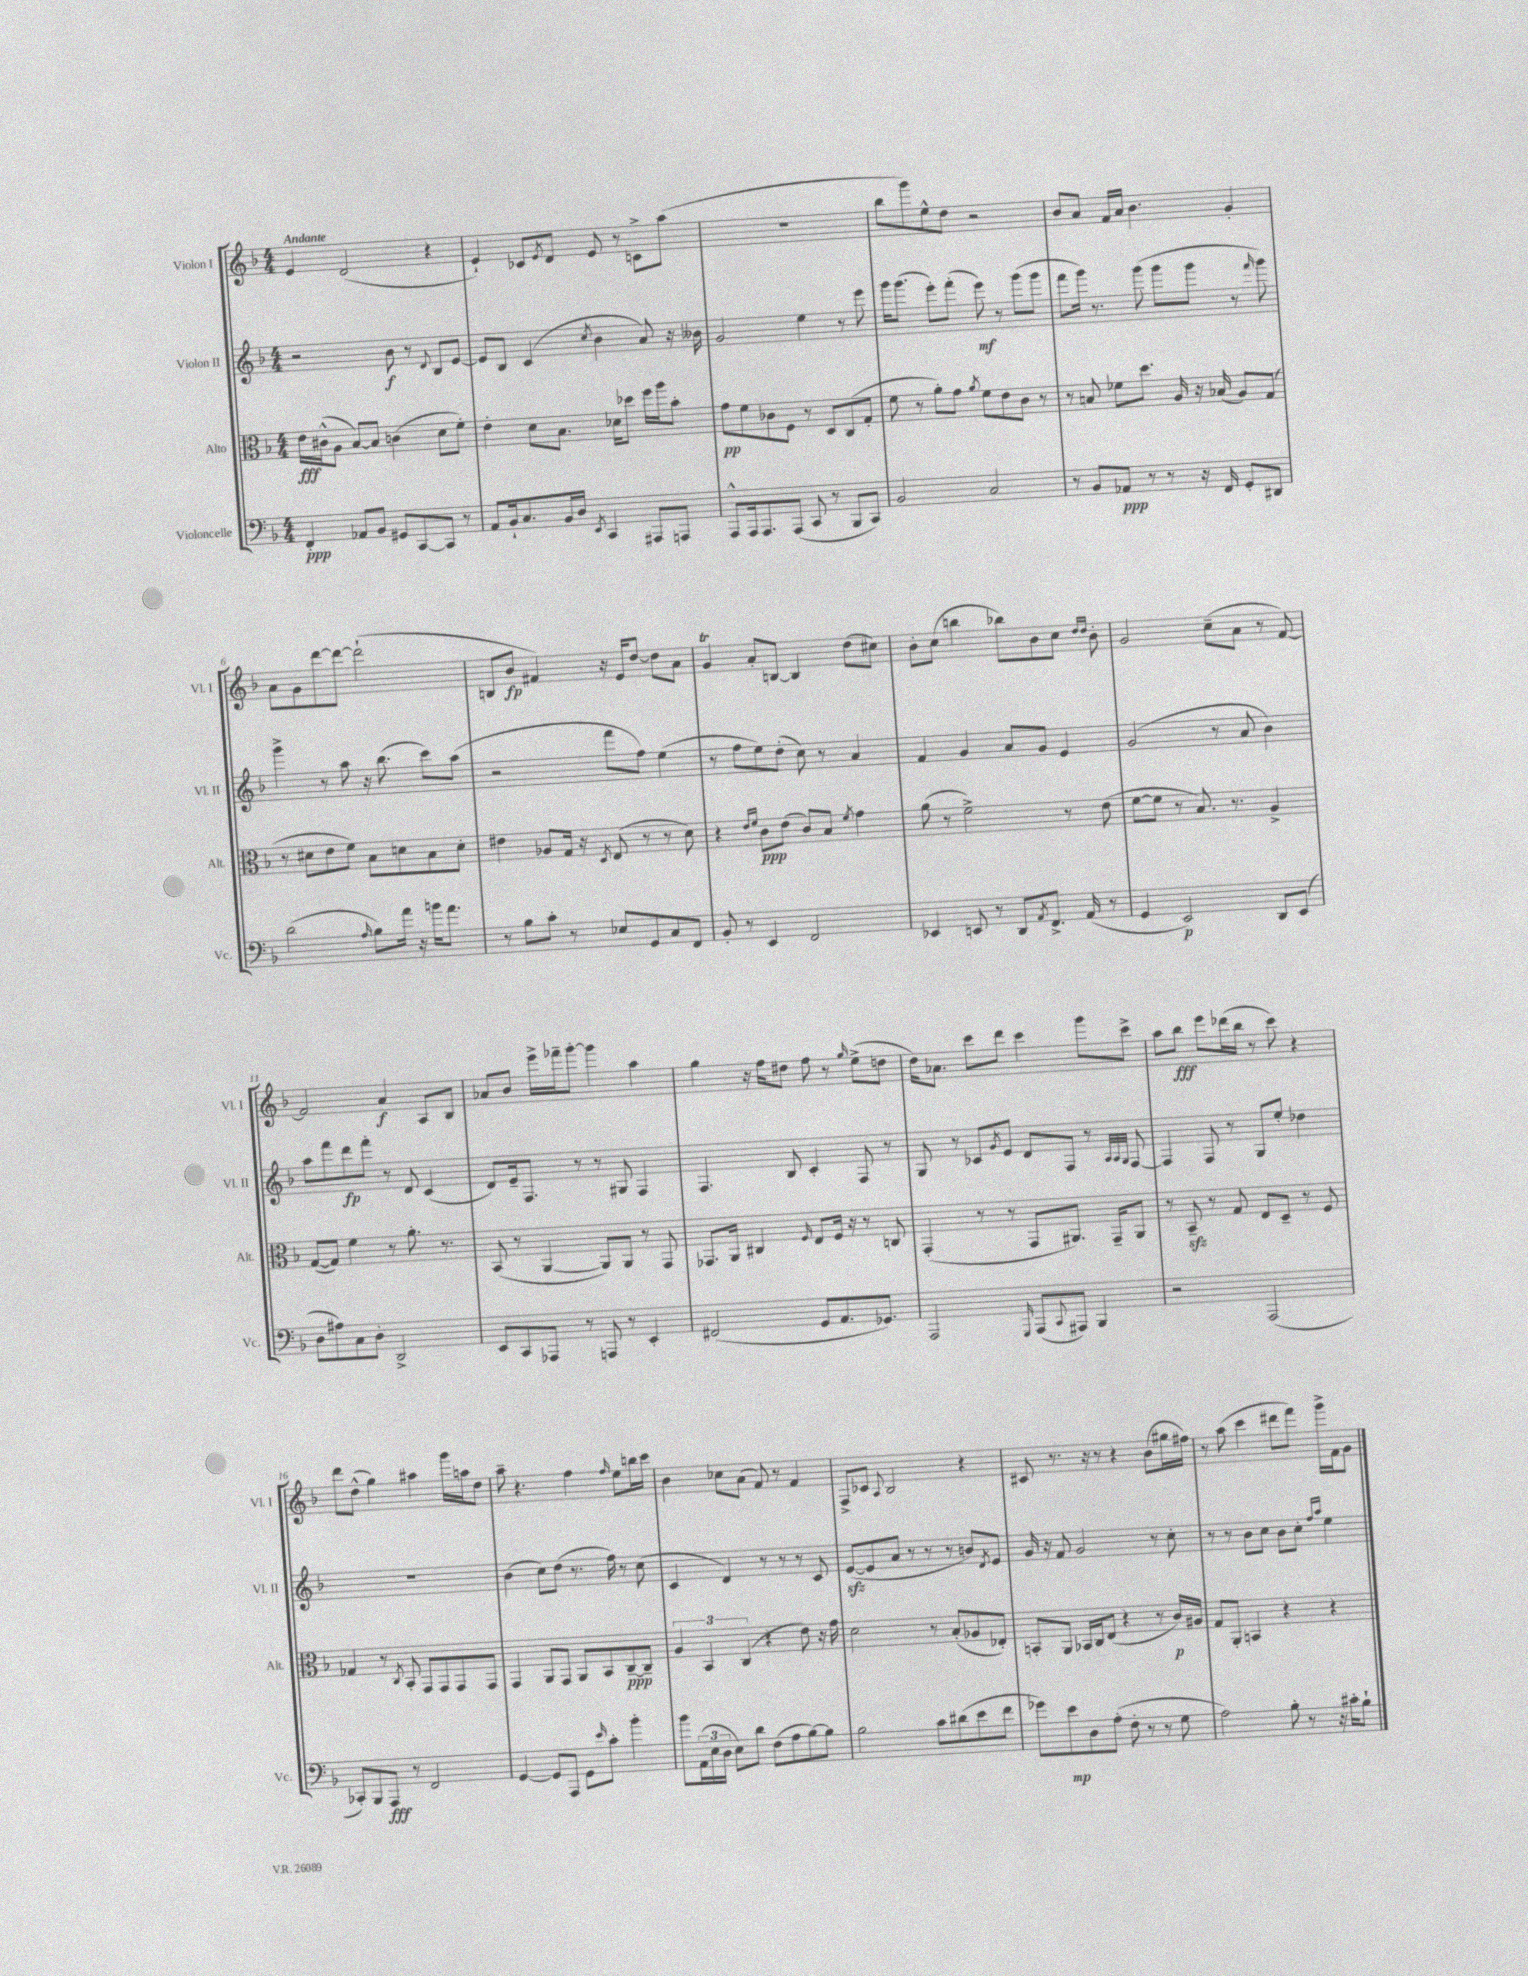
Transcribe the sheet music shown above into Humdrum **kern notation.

**kern	**dynam	**kern	**dynam	**kern	**dynam	**kern	**dynam
*part4	*part4	*part3	*part3	*part2	*part2	*part1	*part1
*staff4	*staff4	*staff3	*staff3	*staff2	*staff2	*staff1	*staff1
*I"Violoncelle	*	*I"Alto	*	*I"Violon II	*	*I"Violon I	*
*I'Vc.	*	*I'Alt.	*	*I'Vl. II	*	*I'Vl. I	*
*clefF4	*	*clefC3	*	*clefG2	*	*clefG2	*
*k[b-]	*	*k[b-]	*	*k[b-]	*	*k[b-]	*
*M4/4	*	*M4/4	*	*M4/4	*	*M4/4	*
=1	=1	=1	=1	=1	=1	=1	=1
!	!	!	!	!	!	!LO:TX:a:B:t=Andante	!
4FF'/	ppp	16e\LL	fff	2r	.	4e/	.
.	.	(16c#X^^\J	.	.	.	.	.
.	.	8A\J	.	.	.	.	.
8AA-X/L	.	[8B-/L)	.	.	.	(2d/	.
8BB-/J	.	8B-/J]	.	.	.	.	.
8GG#X/L	.	(4cn\	.	8b-\	f	.	.
[8CC/	.	.	.	8r	.	.	.
.	.	.	.	8qqd/	.	.	.
8CC/J]	.	8d\L	.	8B-/L	.	4r	.
8r	.	8f'\J)	.	[8e/J	.	.	.
=2	=2	=2	=2	=2	=2	=2	=2
8AA/L	.	4e'\	.	8e/L]	.	4e`/)	.
16BB-`/k	.	.	.	8B-/J	.	.	.
8.C/	.	.	.	.	.	.	.
.	.	8d\L	.	(4c/	.	8c-X/L	.
.	.	.	.	.	.	8qe/	.
16BB-/L	.	8.B-\J	.	.	.	8d/J	.
16D/JJ	.	.	.	.	.	.	.
8qEE/	.	.	.	8qcc/	.	.	.
4CC/	.	.	.	4b-\	.	8e/	.
.	.	16d-X\KL	.	.	.	.	.
.	.	8dd-X\J	.	.	.	8r	.
8AAA#X/L	.	16ff\LL	.	8a/)	.	8cn^\L	.
.	.	16aa\J	.	.	.	.	.
8AAAn/J	.	8b-'\J	.	16r	.	(8aa\J	.
.	.	.	.	16b--X\	.	.	.
=3	=3	=3	=3	=3	=3	=3	=3
8AAA^^/L	.	8g\L	pp	2g/	.	1r	.
16AAA/k	.	8f\	.	.	.	.	.
8.AAA/	.	.	.	.	.	.	.
.	.	8c-X\	.	.	.	.	.
(8AAA/J	.	8F\J	.	.	.	.	.
8CC/	.	8r	.	4ee\	.	.	.
8r	.	8D/L	.	.	.	.	.
8BBB-/L	.	(8C/	.	8r	.	.	.
8CC/J)	.	8G'/J	.	8eee\	.	.	.
=4	=4	=4	=4	=4	=4	=4	=4
2BB-/	.	8f\	.	16ggg\KL	.	8bb-\L	.
.	.	.	.	(8.ggg\J	.	.	.
.	.	8r	.	.	.	8ggg\)	.
.	.	8a'\L)	.	8eee'\L)	.	8ee^^\	.
.	.	8g\J	.	(8fff'\J	.	8dd\J	.
.	.	8qa/	.	.	.	.	.
2C/	.	8f\L	.	8eee\)	mf	2r	.
.	.	8e\	.	8r	.	.	.
.	.	8c\J	.	(8ggg\L	.	.	.
.	.	8r	.	8ggg\J	.	.	.
=5	=5	=5	=5	=5	=5	=5	=5
8r	.	8r	.	8fff\L	.	8b-/L	.
8BB-/L	.	8Bn/	.	16ggg\Jk)	.	8a/J	.
.	.	.	.	8.r	.	.	.
8AA-X/J	ppp	8f-X\L	.	.	.	16f/LL	.
.	.	.	.	.	.	16a/JJ	.
8r	.	8.dd\J	.	(8ggg\	.	4.b-\	.
8r	.	.	.	8ggg\L	.	.	.
.	.	16A/	.	.	.	.	.
16r	.	16r	.	8ggg\J	.	.	.
16FF/	.	(16B-X/	.	.	.	.	.
8GG'/L	.	8A/L)	.	8r	.	4g'/	.
.	.	.	.	16qqfff/	.	.	.
8DD#X/J	.	(8G/J	.	8ggg\)	.	.	.
!!LO:LB:g=z
=6	=6	=6	=6	=6	=6	=6	=6
(2d\	.	8r	.	4ggg^\	.	8a\L	.
.	.	8d#X\L	.	.	.	8g\	.
.	.	8e\	.	8r	.	[8ddd\	.
.	.	8f\J)	.	8aa\	.	8ddd\J_	.
16qqA/	.	.	.	.	.	.	.
8B-\L)	.	8B-\L	.	16r	.	(2ddd`\]	.
.	.	.	.	(8.bb-\	.	.	.
16a\Jk	.	8dn\	.	.	.	.	.
16r	.	.	.	.	.	.	.
16bn\KL	.	8B-\	.	8ccc\L)	.	.	.
8.a\J	.	.	.	.	.	.	.
.	.	8d'\J	.	(8aa\J	.	.	.
=7	=7	=7	=7	=7	=7	=7	=7
8r	.	4e#X\	.	2r	.	8Bn/L	.
8B-\L	.	.	.	.	.	8b-/J	fp
8c'\J	.	8A-X/L	.	.	.	4f#X/)	.
8r	.	16G/Jk	.	.	.	.	.
.	.	16r	.	.	.	.	.
.	.	8qD/	.	.	.	.	.
8E-X/L	.	(8E/	.	8fff\L	.	16r	.
.	.	.	.	.	.	16e/KL	.
8GG/	.	8r	.	8ff\J)	.	[8dd/J	.
8C/	.	8r	.	(4ee\	.	8dd\L]	.
8FF/J	.	8d\)	.	.	.	8a\J	.
=8	=8	=8	=8	=8	=8	=8	=8
8BB-'/	.	4r	.	8r	.	4gT/	.
8r	.	.	.	8ff\L	.	.	.
.	.	16qqe/LL	.	.	.	.	.
.	.	16qqf/JJ	.	.	.	.	.
4EE/	.	8c\L	ppp	8ee\)	.	8a'/L	.
.	.	(8e\J	.	(8dd'\J	.	[8Bn/J	.
2FF/	.	8c/L)	.	8cc\)	.	4B/]	.
.	.	8B-/J	.	8r	.	.	.
.	.	8qf/	.	.	.	.	.
.	.	4g\	.	4a/	.	(8dd\L	.
.	.	.	.	.	.	8cc#X\J)	.
=9	=9	=9	=9	=9	=9	=9	=9
4EE-X/	.	(8a\	.	4f/	.	8b-'\L	.
.	.	8r	.	.	.	(8cc\J	.
8EEn/	.	2f^\)	.	4g/	.	4bbn\	.
8r	.	.	.	.	.	.	.
8DD/L	.	.	.	8a/L	.	8bb-X\L)	.
8qAA/	.	.	.	.	.	.	.
8.FF^/J	.	.	.	8g/J	.	8b-\	.
.	.	8r	.	4e/	.	8cc\J	.
(16AA/	.	.	.	.	.	.	.
.	.	.	.	.	.	16qqdd/LL	.
.	.	.	.	.	.	16qqdd/JJ	.
8r	.	(8e\	.	.	.	8b-'\	.
=10	=10	=10	=10	=10	=10	=10	=10
4GG/	.	[8f\L	.	(2g/	.	2g/	.
.	.	8f\J]	.	.	.	.	.
2EE/)	p	8r	.	.	.	.	.
.	.	8.B-/)	.	.	.	.	.
.	.	.	.	8r	.	(8cc~\L	.
.	.	8.r	.	.	.	.	.
.	.	.	.	8a/	.	8a\J	.
8DD/L	.	4A^/	.	4b-\)	.	8r	.
(8EE/J	.	.	.	.	.	[8f/)	.
!!LO:LB:g=z
=11	=11	=11	=11	=11	=11	=11	=11
8D\L	.	([8G/L	.	8aa\L	.	2f/]	.
8A#X\)	.	8G/J])	.	8fff\	.	.	.
8C\	.	4f\	.	8ddd\	fp	.	.
8D'\J	.	.	.	8fff'\J	.	.	.
2DD^/	.	8r	.	8r	.	4a/	f
.	.	8.a'\	.	8d/	.	.	.
.	.	.	.	(4c/	.	8A/L	.
.	.	8.r	.	.	.	.	.
.	.	.	.	.	.	8B-/J	.
=12	=12	=12	=12	=12	=12	=12	=12
8EE/L	.	(8BB-/	.	8d/L)	.	8a-X/L	.
8CC/	.	8r	.	16e~/k	.	8b-/J	.
.	.	.	.	8.F/J	.	.	.
8AAA-X/J	.	[4AA/	.	.	.	16eee^\LL	.
.	.	.	.	.	.	16fff-X~\J	.
8r	.	.	.	8r	.	[8ggg'\J	.
8AAAn/	.	8AA/L])	.	8r	.	4ggg\]	.
8r	.	8AA/J	.	8G#X/	.	.	.
4EE'/	.	8r	.	4F/	.	4aa\	.
.	.	8GG/	.	.	.	.	.
=13	=13	=13	=13	=13	=13	=13	=13
(2FF#X/	.	8.GG-X/L	.	4.F/	.	4gg\	.
.	.	16AA/Jk	.	.	.	.	.
.	.	4C#X/	.	.	.	16r	.
.	.	.	.	.	.	16ff\KL	.
.	.	.	.	8B-/	.	8dd#X\J	.
.	.	16qqF/	.	.	.	.	.
8GG/L	.	8E/L	.	4c'/	.	8ff\	.
8.AA/	.	16F/Jk	.	.	.	8r	.
.	.	16r	.	.	.	.	.
.	.	.	.	.	.	16qqgg/	.
.	.	8r	.	8F/	.	(8ee^\L	.
8.GG-X/J)	.	.	.	.	.	.	.
.	.	8Cn/	.	8r	.	8ddn\J	.
=14	=14	=14	=14	=14	=14	=14	=14
2AAA/	.	(4GG'/	.	8G/	.	16dd\KL)	.
.	.	.	.	.	.	8.a-X\J	.
.	.	.	.	8r	.	.	.
.	.	8r	.	8c-X/L	.	8ccc\L	.
.	.	.	.	8qg/	.	.	.
.	.	8r	.	8e/J	.	8ddd\J	.
16qqGGG/	.	.	.	.	.	.	.
(8AAA/L	.	8GG/L	.	8d/L	.	4ccc\	.
8qqCC/	.	.	.	.	.	.	.
8AAA#X/J)	.	8.AA#X/J)	.	8F/J	.	.	.
4BBB-/	.	.	.	8r	.	8ggg\L	.
.	.	16GG~/KL	.	.	.	.	.
.	.	.	.	32qqA/LLL	.	.	.
.	.	.	.	32qqA/	.	.	.
.	.	.	.	32qqG/JJJ	.	.	.
.	.	8AA#/J	.	[8F/	.	8ccc^\J	.
=15	=15	=15	=15	=15	=15	=15	=15
2r	.	8r	.	4F/]	.	8aa\L	.
.	.	8BB-zz~/	.	.	.	8bb-\J	fff
.	.	8r	.	8F/	.	8eee\L	.
.	.	8G/	.	8r	.	(16ddd-X\L	.
.	.	.	.	.	.	16bb-\JJ	.
(2AAA/	.	8E/L	.	8G/L	.	8r	.
.	.	8D~/J	.	8ee'/J	.	8ccc\)	.
.	.	8r	.	4dd-X\	.	4r	.
.	.	8F/	.	.	.	.	.
!!LO:LB:g=z
=16	=16	=16	=16	=16	=16	=16	=16
8CC-X'/L)	.	4G-X/	.	1r	.	8ddd\L	.
8BBB-/	.	.	.	.	.	(8dd^^\J	.
8AAA/J	fff	8r	.	.	.	4gg\)	.
.	.	8qC/	.	.	.	.	.
8r	.	8BB-'/	.	.	.	.	.
2FF/	.	8GG/L	.	.	.	4aa#X\	.
.	.	8GG/	.	.	.	.	.
.	.	8GG/	.	.	.	16ggg\LL	.
.	.	.	.	.	.	16aan\J	.
.	.	8GG/J	.	.	.	8dd\J	.
=17	=17	=17	=17	=17	=17	=17	=17
[4GG/	.	4GG/	.	(4b-\	.	8aa~\	.
.	.	.	.	.	.	4.r	.
8GG/L]	.	8AA/L	.	8cc\L)	.	.	.
8AAA/J	.	8GG/J	.	(8dd\J	.	.	.
8GG\L	.	8AA/L	.	8.r	.	4ff\	.
16qqe/	.	.	.	.	.	.	.
8c'\J	.	8BB-/	.	.	.	.	.
.	.	.	.	16ff\)	.	.	.
.	.	.	.	.	.	16qqff/	.
4b-'\	.	[8C~/	ppp	8r	.	8ee\L	.
.	.	8C~/J]	.	(8cc\	.	16bbn\L	.
.	.	.	.	.	.	16ccc\JJ	.
=18	=18	=18	=18	=18	=18	=18	=18
8b-\L	.	6A/	.	4c/	.	4b-\	.
(24AA\L	.	.	.	.	.	.	.
24E\	.	6BB-/	.	.	.	.	.
24D\JJ	.	.	.	.	.	.	.
8E\L)	.	.	.	4d/)	.	8cc-X\L	.
.	.	(6C/	.	.	.	.	.
8d\J	.	.	.	.	.	(8a\J	.
(8F\L	.	4r	.	8r	.	8f/)	.
8A\	.	.	.	8r	.	8r	.
[8B-\)	.	8e\)	.	8r	.	4f/	.
8B-\J]	.	16r	.	8c/	.	.	.
.	.	16g\	.	.	.	.	.
=19	=19	=19	=19	=19	=19	=19	=19
2B-\	.	2d\	.	([8ezz/L	.	8F^/L	.
.	.	.	.	8e/]	.	8c-X/J	.
.	.	.	.	.	.	8qqA/	.
.	.	.	.	8a/J	.	2B-/	.
.	.	.	.	8r	.	.	.
8c\L	.	8r	.	8r	.	.	.
(8d#X\	.	(8B-'/L	.	8r	.	.	.
8e\	.	8A-X/	.	8bn/L)	.	4r	.
.	.	.	.	8qd/	.	.	.
8f\J	.	8E-X'/J)	.	8e/J	.	.	.
=20	=20	=20	=20	=20	=20	=20	=20
8g-X\L)	.	8BBn'/L	.	16g/	.	8c#X/	.
.	.	.	.	16r	.	.	.
8e\	mp	8AA/J	.	8f/	.	8.r	.
8D\	.	16BB-X/LL	.	2g/	.	.	.
.	.	16C/J	.	.	.	16r	.
(8A'\J	.	(8E/J	.	.	.	8r	.
8F'\	.	4r	.	.	.	4r	.
8r	.	.	.	.	.	.	.
8r	.	8r	.	8r	.	(8b-\L	.
8G\	.	16c/LL)	p	8cc'\	.	16gg#X\L	.
.	.	16A#X/JJ	.	.	.	16ff#X\JJ)	.
=21	=21	=21	=21	=21	=21	=21	=21
2A\)	.	8G/L	.	8r	.	8r	.
.	.	8AA'/J	.	8r	.	(8aa\	.
.	.	4BBn/	.	8b-\L	.	4ccc\	.
.	.	.	.	8cc\J	.	.	.
8B-'\	.	4r	.	8b-\L	.	8ddd#X\L	.
8r	.	.	.	8cc'\J	.	8fff\J)	.
.	.	.	.	16qqff/LL	.	.	.
.	.	.	.	16qqaa/JJ	.	.	.
16r	.	4r	.	4ee\	.	16ggg^\LL	.
16c#X'\KL	.	.	.	.	.	16f\J	.
8B-`\J	.	.	.	.	.	8g\J	.
==	==	==	==	==	==	==	==
*-	*-	*-	*-	*-	*-	*-	*-
